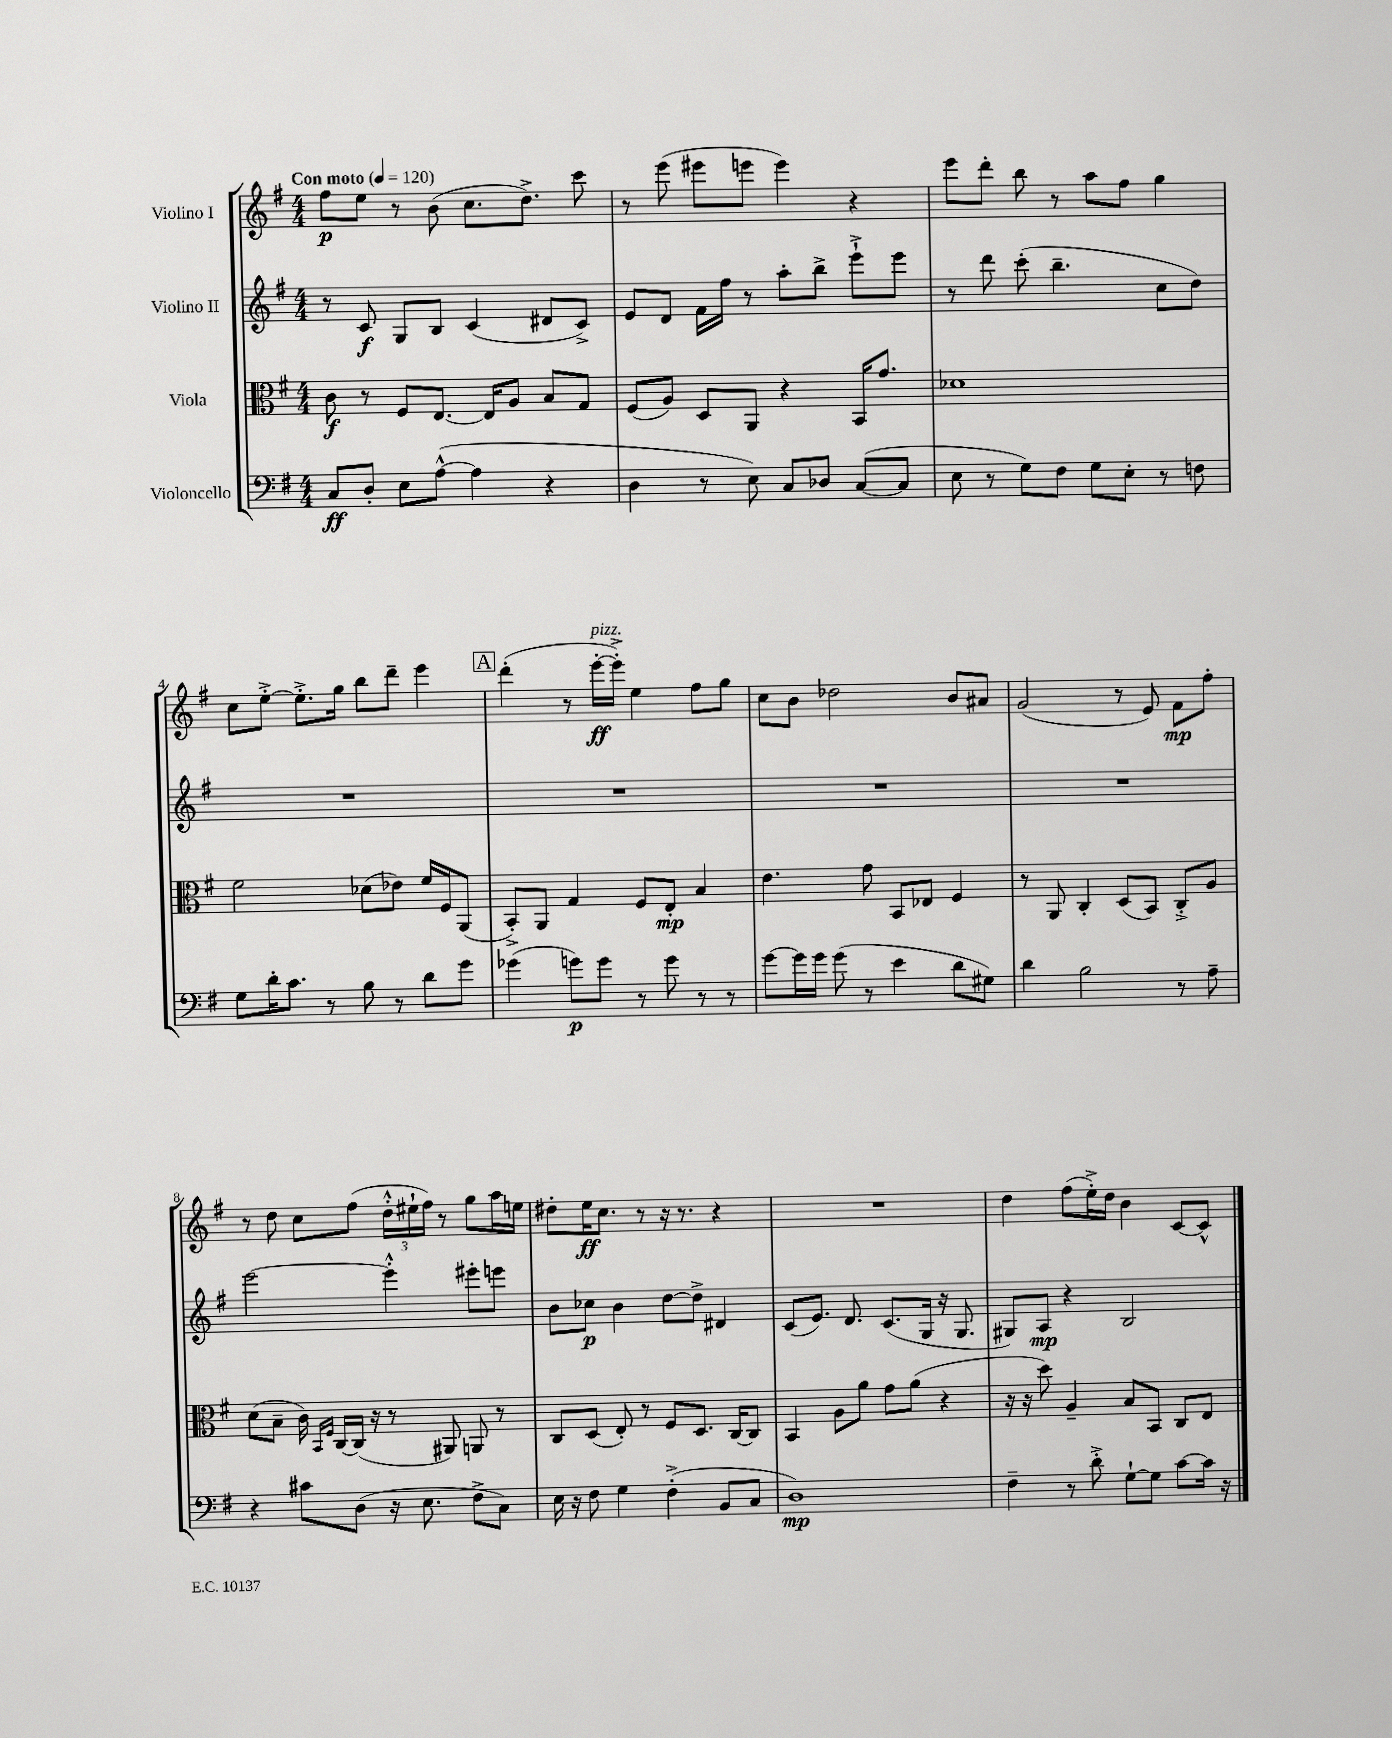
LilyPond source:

<<
\new StaffGroup <<
\new Staff = "s0" \with { instrumentName = "Violino I" } {
    \clef treble \key g \major \numericTimeSignature \time 4/4 \tempo "Con moto" 4 = 120
    \autoBeamOff fis''8[\p e''8] r8 b'8( c''8.[ d''8.]->) c'''8 |
    r8 e'''8( eis'''8[ e'''8] e'''4) r4 |
    e'''8[ d'''8]-. b''8 r8 a''8[ fis''8] g''4 |
    c''8[ e''8]~-.-> e''8.[-.-> g''16] b''8[ d'''8]-- e'''4 |
    \mark \markup { \box "A" } d'''4-.( r8 e'''16[~-.\ff^\markup { \italic "pizz." } e'''16]-.->) e''4 fis''8[ g''8] |
    c''8[ b'8] des''2 b'8[ ais'8] |
    g'2( r8 e'8) fis'8[\mp fis''8]-. |
    r8 d''8 c''8[ fis''8]( \tuplet 3/2 { d''16[-.-^ eis''16-! fis''16]) } r8 g''8[ a''16 e''16] |
    dis''8[-. e''16\ff c''8.] r8 r16 r8. r4 |
    R1 |
    d''4 fis''8[( e''16-.->) d''16] b'4 c'8[~ c'8]-^ \bar "|." |
}
\new Staff = "s1" \with { instrumentName = "Violino II" } {
    \clef treble \key g \major \numericTimeSignature \time 4/4
    \autoBeamOff r8 c'8\f g8[ b8] c'4( dis'8[ c'8]->) |
    e'8[ d'8] fis'16[ fis''16] r8 a''8[-. b''8]-> e'''8[-!-> e'''8] |
    r8 d'''8 c'''8-.( b''4.-- c''8[ d''8]) |
    R1 |
    \mark \markup { \box "A" } R1 |
    R1 |
    R1 |
    e'''2~ e'''4-.-^ eis'''8[-. e'''8] |
    b'8[ ces''8]\p b'4 d''8[~ d''8]-> dis'4 |
    c'8[( e'8.]) d'8. c'8.[( g16] r16 g8. |
    gis8[) a8]\mp r4 b2 \bar "|." |
}
\new Staff = "s2" \with { instrumentName = "Viola" } {
    \clef alto \key g \major \numericTimeSignature \time 4/4
    \autoBeamOff c'8\f r8 fis8[ e8.]~ e16[ a8] b8[ g8] |
    fis8[( a8]) d8[ a,8] r4 b,16[ g'8.] |
    des'1 |
    fis'2 des'8[( ees'8]) fis'16[ fis16 a,8]( |
    \mark \markup { \box "A" } b,8[-.->) a,8] g4 fis8[ e8]-.\mp b4 |
    e'4. g'8 b,8[ ees8] fis4 |
    r8 a,8 c4-. d8[( b,8]) c8[-.-> a8] |
    d'8[( b8]-- c'16) \grace { b,16[ fis16] } c16[~ c16]( r16 r8 ais,8) a,8 r8 |
    c8[ d8]( e8-.) r8 fis8[ d8.] c16[~ c8] |
    b,4 a8[ a'8] g'8[ a'8]( r4 |
    r16 r16 d''8) a4-- b8[ b,8] c8[ e8] \bar "|." |
}
\new Staff = "s3" \with { instrumentName = "Violoncello" } {
    \clef bass \key g \major \numericTimeSignature \time 4/4
    \autoBeamOff c8[\ff d8]-. e8[ a8]~-^( a4 r4 |
    d4 r8 e8) c8[ des8] c8[~( c8] |
    e8 r8 g8[) fis8] g8[ e8]-. r8 f8 |
    g8[ d'16-. c'8.] r8 b8 r8 d'8[ g'8] |
    \mark \markup { \box "A" } ges'4( g'8[\p) g'8] r8 g'8 r8 r8 |
    g'8[~ g'16 g'16] g'8( r8 e'4 d'8[ gis8]) |
    d'4 b2 r8 a8-- |
    r4 cis'8[ d8]( r16 e8. fis8[-> c8]) |
    e16 r16 fis8 g4 fis4-.->( b,8[ c8] |
    d1\mp) |
    fis4-- r8 d'8-.-> g8[~-! g8] c'8[~ c'16] r16 \bar "|." |
}
>>
>>
